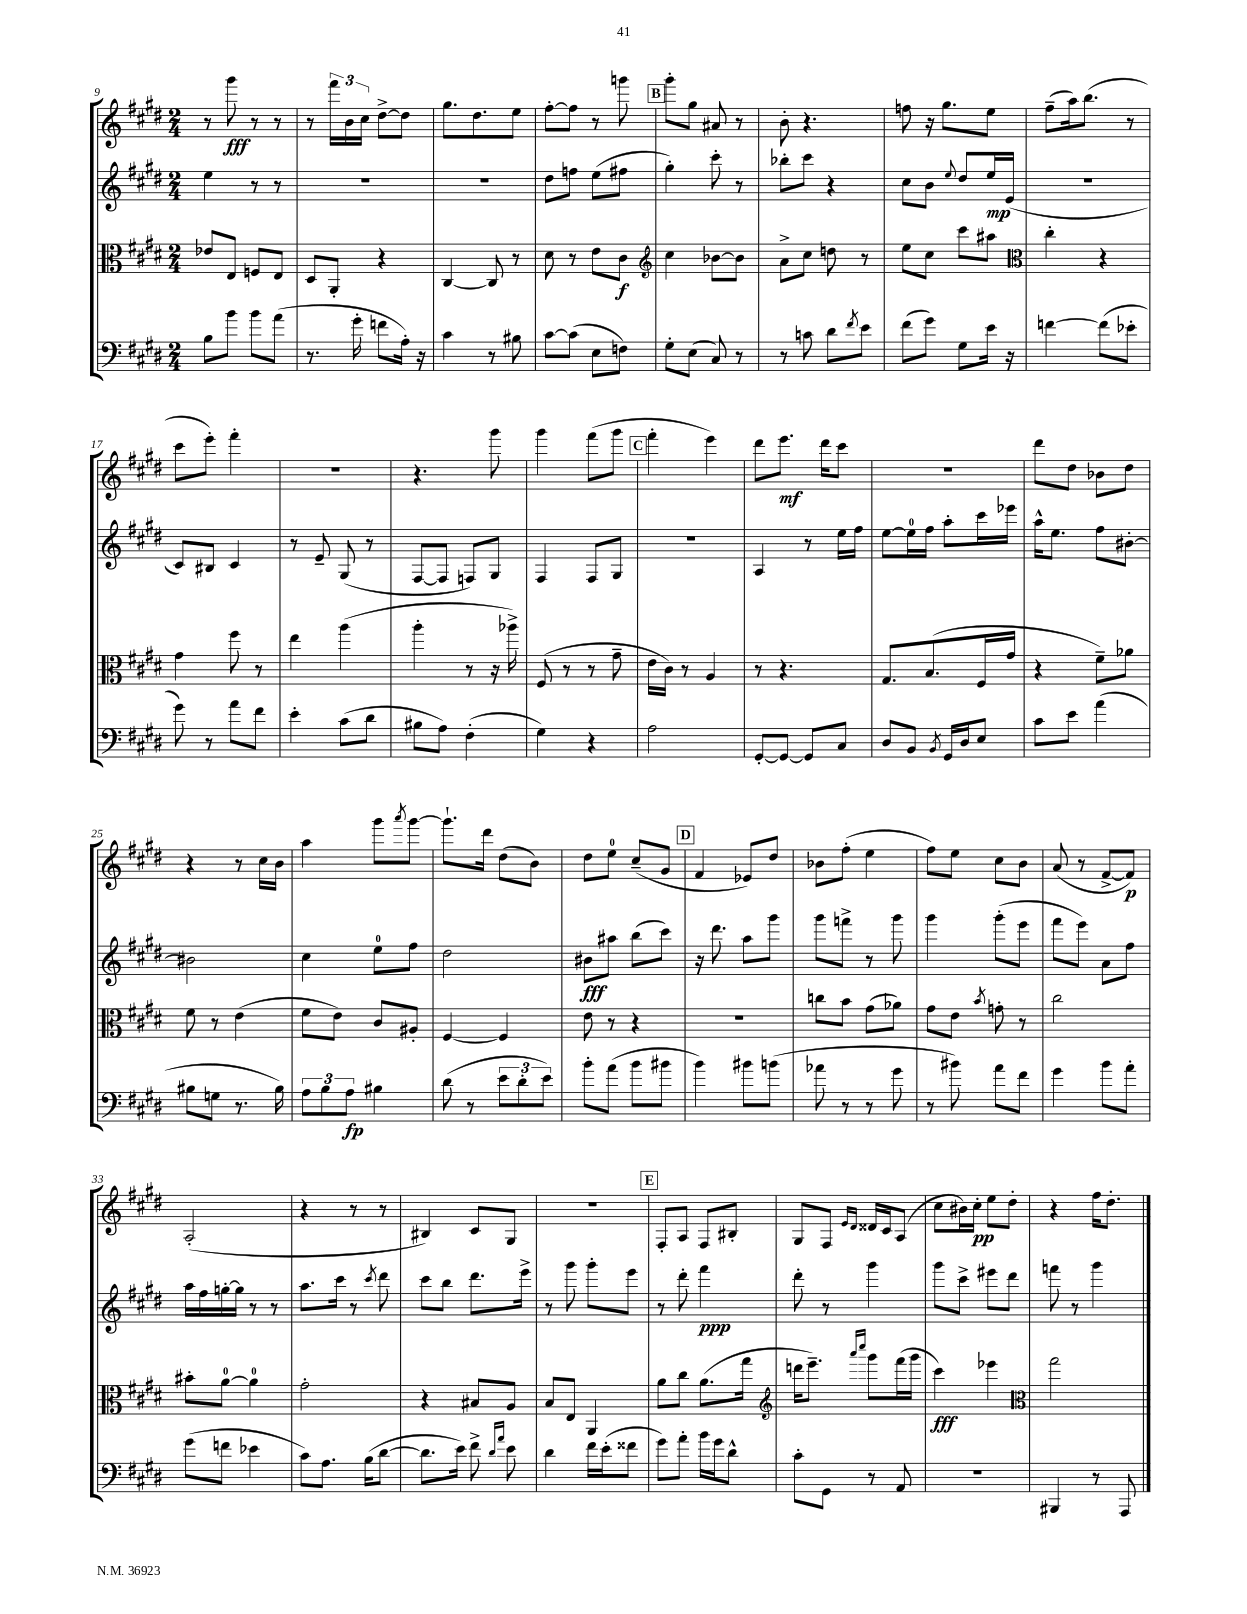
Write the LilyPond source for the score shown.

<<
\new StaffGroup <<
\new Staff = "s0" {
    \clef treble \key e \major \numericTimeSignature \time 2/4
    r8 gis'''8\fff r8 r8 |
    r8 \tuplet 3/2 { fis'''16 b'16 cis''16 } dis''8~-> dis''8 |
    gis''8. dis''8. e''8 |
    fis''8~-. fis''8 r8 g'''8 |
    \mark \markup { \box "B" } gis'''8-. gis''8 ais'8 r8 |
    b'8-. r4. |
    f''8 r16 gis''8. e''8 |
    fis''8--( a''16) b''8.( r8 |
    cis'''8 e'''8-.) fis'''4-. |
    R2 |
    r4. gis'''8 |
    gis'''4 fis'''8( gis'''8 |
    \mark \markup { \box "C" } fis'''4-. e'''4) |
    dis'''8 e'''8.\mf dis'''16 cis'''8 |
    R2 |
    dis'''8 dis''8 bes'8 dis''8 |
    r4 r8 cis''16 b'16 |
    a''4 gis'''8 \acciaccatura { a'''8 } gis'''8~ |
    gis'''8.-! dis'''16 dis''8( b'8) |
    dis''8 e''8-0 cis''8--( gis'8 |
    \mark \markup { \box "D" } fis'4 ees'8) dis''8 |
    bes'8 fis''8-.( e''4 |
    fis''8) e''8 cis''8 b'8 |
    a'8( r8 fis'8~-> fis'8\p) |
    a2-.( |
    r4 r8 r8 |
    bis4) cis'8 gis8 |
    R2 |
    \mark \markup { \box "E" } fis8-. a8 fis8 bis8-. |
    gis8 fis8 \grace { e'16 dis'16 } disis'16 cis'16 a8( |
    cis''8 bis'16) cis''16-.\pp e''8 dis''8-. |
    r4 fis''16 dis''8.-. \bar "|." |
}
\new Staff = "s1" {
    \clef treble \key e \major \numericTimeSignature \time 2/4
    e''4 r8 r8 |
    r2 |
    R2 |
    dis''8 f''8 e''8( fis''8 |
    \mark \markup { \box "B" } gis''4-.) cis'''8-. r8 |
    bes''8-. cis'''8 r4 |
    cis''8 b'8 \appoggiatura { e''8 } dis''8 e''16\mp e'16( |
    R2 |
    cis'8) bis8 cis'4 |
    r8 e'8-- gis8( r8 |
    fis8~ fis8 f8) gis8 |
    fis4 fis8 gis8 |
    \mark \markup { \box "C" } r2 |
    a4 r8 e''16 fis''16 |
    e''8~ e''16-0 fis''16 a''8-. cis'''16 ees'''16 |
    a''16-^ e''8. fis''8 bis'8~-. |
    bis'2 |
    cis''4 e''8-0 fis''8 |
    dis''2 |
    bis'8\fff ais''8 b''8( cis'''8) |
    \mark \markup { \box "D" } r16 dis'''8. a''8 gis'''8 |
    gis'''8 f'''8-> r8 gis'''8 |
    gis'''4 gis'''8-.( e'''8 |
    fis'''8 e'''8) a'8 fis''8 |
    a''16 fis''16 g''16~-. g''16 r8 r8 |
    a''8. cis'''16 r8 \acciaccatura { cis'''8 } dis'''8 |
    cis'''8 b''8 dis'''8. e'''16-> |
    r8 gis'''8 gis'''8-. e'''8 |
    \mark \markup { \box "E" } r8 dis'''8-. fis'''4\ppp |
    dis'''8-. r8 gis'''4 |
    gis'''8 cis'''8-> eis'''8 dis'''8 |
    f'''8 r8 gis'''4 \bar "|." |
}
\new Staff = "s2" {
    \clef alto \key e \major \numericTimeSignature \time 2/4
    ees'8 e8 f8 e8 |
    dis8 a,8-. r4 |
    cis4~ cis8 r8 |
    dis'8 r8 e'8 cis'8\f |
    \mark \markup { \box "B" } \clef treble cis''4 bes'8~ bes'8 |
    a'8-> cis''8 d''8 r8 |
    e''8 cis''8 cis'''8 ais''8 |
    \clef alto cis''4-. r4 |
    gis'4 fis''8 r8 |
    e''4 a''4( |
    a''4-. r8 r16 aes''16->) |
    fis8( r8 r8 gis'8-- |
    \mark \markup { \box "C" } e'16 cis'16) r8 a4 |
    r8 r4. |
    gis8. b8.( fis16 gis'16 |
    r4 fis'8--) aes'8 |
    fis'8 r8 e'4( |
    fis'8 e'8) cis'8 ais8-. |
    fis4~ fis4 |
    e'8 r8 r4 |
    \mark \markup { \box "D" } r2 |
    c''8 b'8 gis'8( aes'8) |
    gis'8 e'8 \acciaccatura { b'8 } g'8-. r8 |
    cis''2 |
    bis'8-. a'8-0~ a'4-0 |
    gis'2-. |
    r4 bis8 a8 |
    b8 e8 a,4 |
    \mark \markup { \box "E" } a'8 cis''8 a'8.( gis''16 |
    \clef treble d'''16 e'''8.--) \grace { a'''16 cis''''16 } gis'''8 fis'''16( gis'''16 |
    cis'''4\fff) ees'''4 |
    \clef alto gis''2 \bar "|." |
}
\new Staff = "s3" {
    \clef bass \key e \major \numericTimeSignature \time 2/4
    b8 b'8 b'8 a'8( |
    r8. gis'16-. f'8 a16-.) r16 |
    cis'4 r8 bis8 |
    cis'8~ cis'8( e8 f8) |
    \mark \markup { \box "B" } gis8-. e8( cis8) r8 |
    r8 c'8 dis'8 \acciaccatura { fis'8 } e'8 |
    fis'8( gis'8) gis8 e'16 r16 |
    f'4~ f'8( ees'8-. |
    gis'8) r8 a'8 fis'8 |
    e'4-. cis'8( dis'8 |
    bis8 a8) fis4-.( |
    gis4) r4 |
    \mark \markup { \box "C" } a2 |
    gis,8~-. gis,8~ gis,8 cis8 |
    dis8 b,8 \acciaccatura { b,8 } gis,16 dis16 e8 |
    cis'8 e'8 a'4( |
    bis8 g8 r8. bis16) |
    \tuplet 3/2 { a8 b8 a8\fp } bis4 |
    dis'8( r8 \tuplet 3/2 { e'8 dis'8-. e'8) } |
    b'8-. a'8( b'8 bis'8 |
    \mark \markup { \box "D" } b'4) bis'8 b'8( |
    aes'8 r8 r8 gis'8 |
    r8 bis'8) a'8 fis'8 |
    gis'4 b'8 a'8-. |
    gis'8( f'8 ees'4 |
    cis'8) a8. b16( dis'8~ |
    dis'8. e'16) fis'8-> \grace { dis'16 a'16 } e'8 |
    dis'4 fis'16 e'16-.( fisis'8 |
    \mark \markup { \box "E" } gis'8) a'8-. b'16 gis'16 dis'8-^ |
    cis'8-. gis,8 r8 a,8 |
    R2 |
    bis,,4 r8 a,,8 \bar "|." |
}
>>
>>
\layout { \context { \Score currentBarNumber = #9 } }
